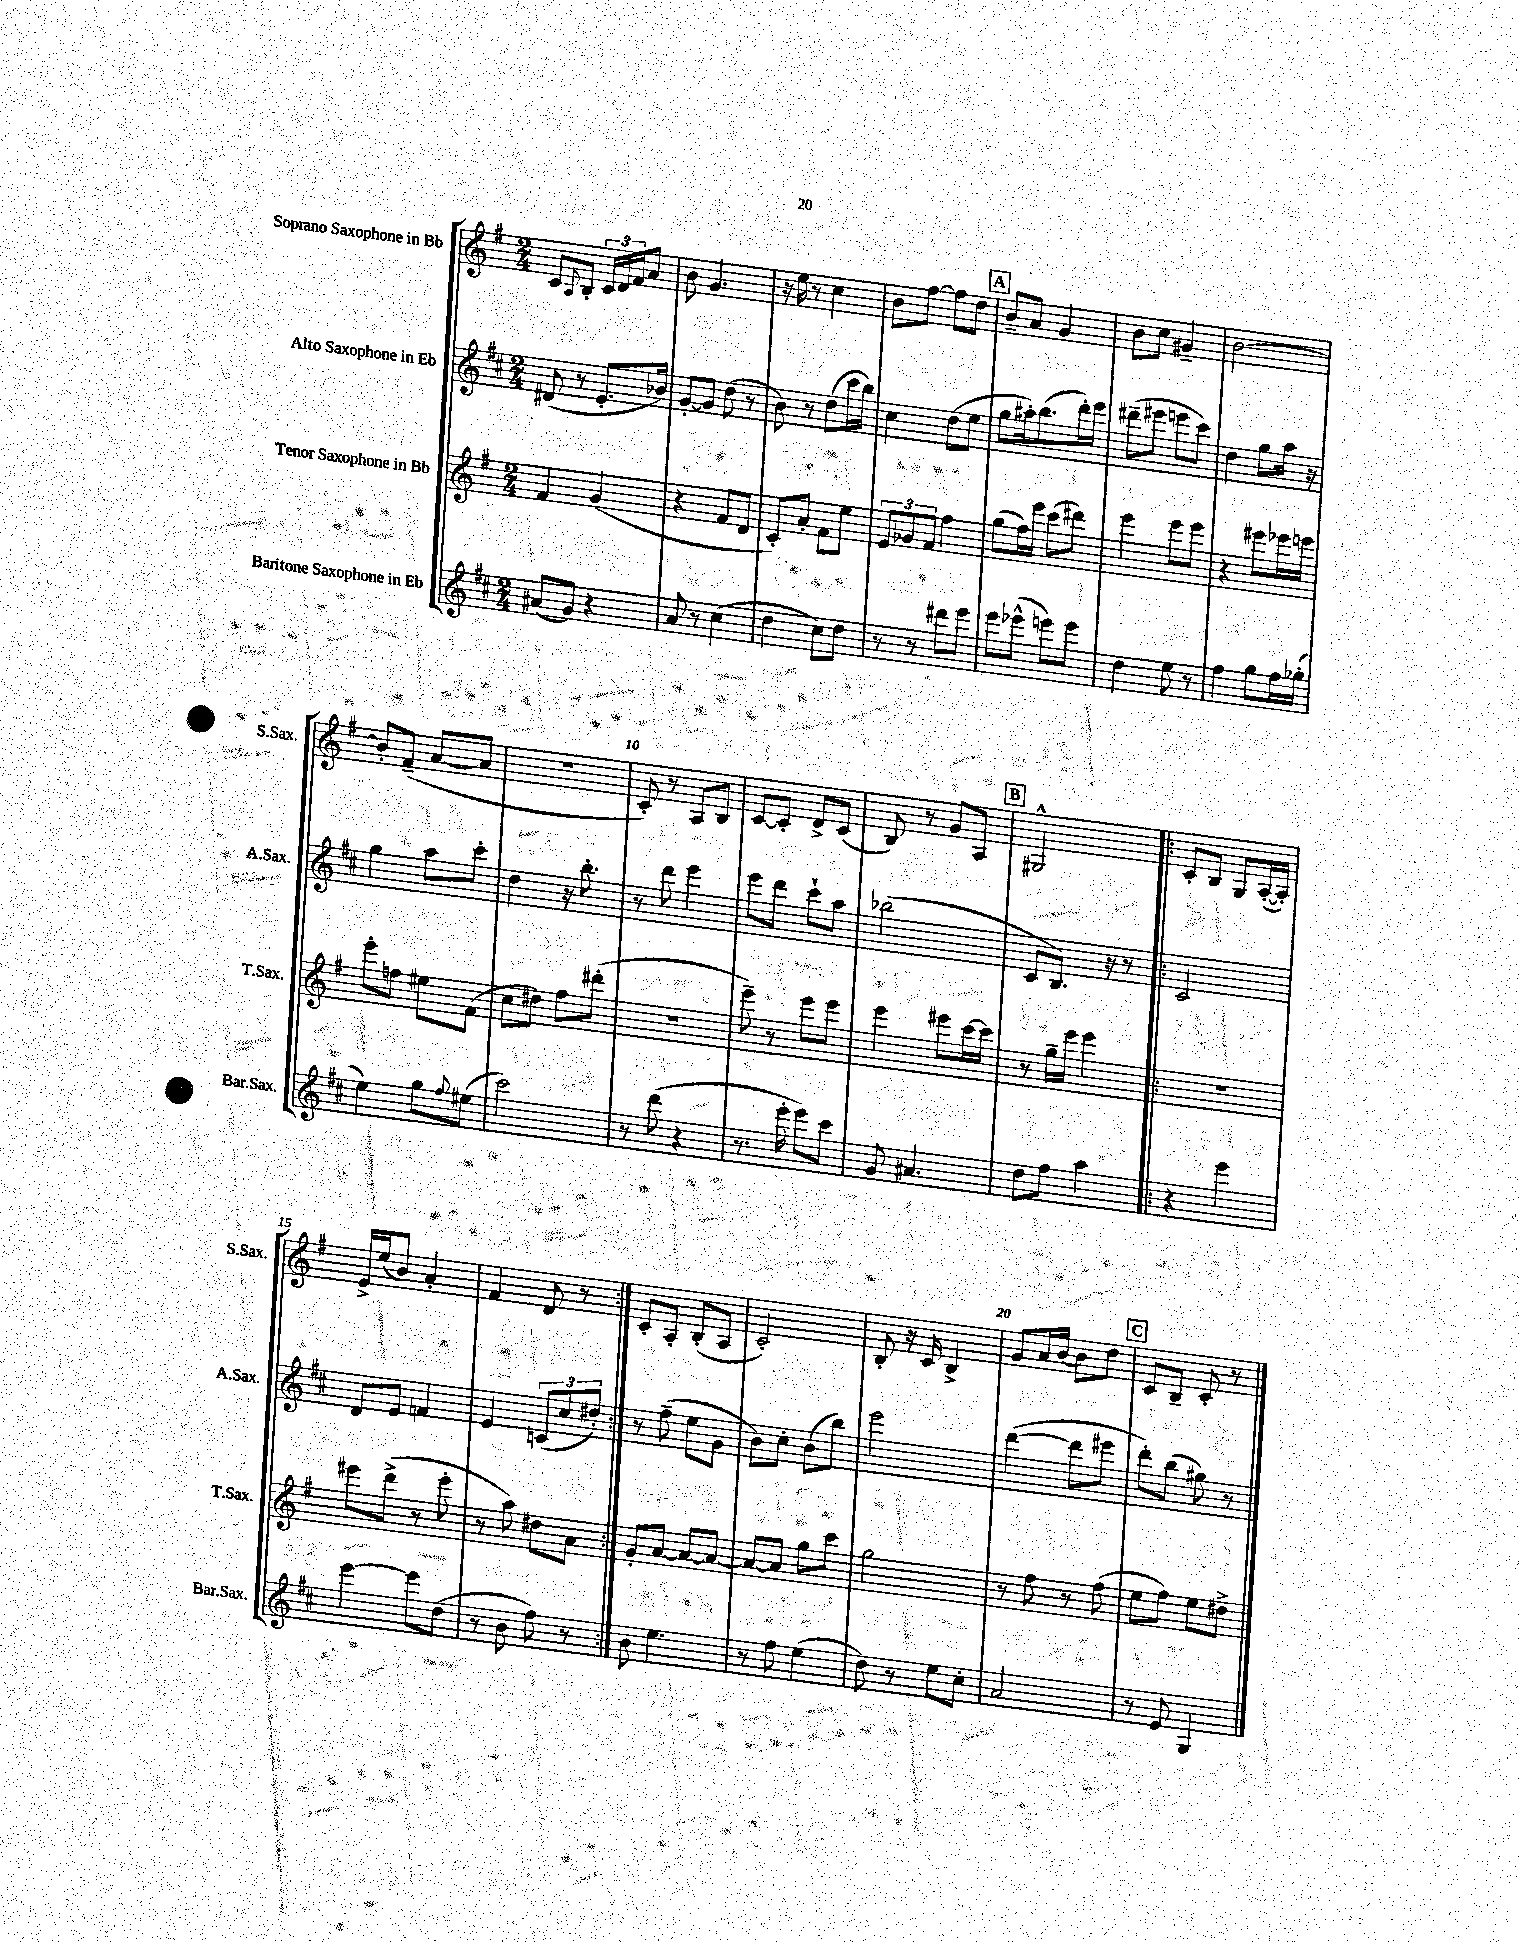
<<
\new StaffGroup <<
\new Staff = "s0" \with { instrumentName = "Soprano Saxophone in Bb" shortInstrumentName = "S.Sax." } {
    \clef treble \key g \major \numericTimeSignature \time 2/4
    c'8 \appoggiatura { a8 } b8-. \tuplet 3/2 { c'16 d'16 fis'16 } a'8 |
    b'8 g'4. |
    r16 e''16 r8 c''4 |
    b'8 fis''8~ fis''8 d''8 |
    \mark \markup { \box "A" } b'8-- a'8 g'4 |
    b'8 c''8 gis'4-- |
    b'2~ |
    b'8-. fis'8--( a'8~ a'8 |
    r2 |
    c'8-.) r8 a8 b8 |
    c'8~ c'8-. d'8-> c'8( |
    b8) r8 g'8 a8 |
    \mark \markup { \box "B" } gis2-^ |
    \repeat volta 2 { c'8-. b8 g8 a16~-.( a16-.) |
    e'16-> e''16( b'8) a'4-. |
    fis'4 d'8 r8 | }
    c'8-. a8-. b8-.( a8 |
    c'2-.) |
    b8-. r16 c'16 b4-> |
    g'8 a'16 b'16~ b'8 d''8 |
    \mark \markup { \box "C" } c'8 b8-- c'8-. r8 \bar "|." |
}
\new Staff = "s1" \with { instrumentName = "Alto Saxophone in Eb" shortInstrumentName = "A.Sax." } {
    \clef treble \key d \major \numericTimeSignature \time 2/4
    dis'8( r8 e'8.-. bes'16) |
    g'8~-. g'8 d''8( r8 |
    b'8) r8 d''8( cis'''16 b''16) |
    cis''4 d''8( e''8 |
    \mark \markup { \box "A" } g''8 ais''16-.) b''8.( d'''16-.) e'''16 |
    dis'''8--( eis'''8 e'''8 cis'''8) |
    d''4 g''8 a''16 r16 |
    g''4 a''8 cis'''8-. |
    d''4 r16 b''8.-. |
    r8 d'''8 e'''4 |
    e'''8 d'''8 cis'''8-! a''8 |
    bes''2( |
    \mark \markup { \box "B" } cis'8 b8.) r16 r8 |
    \repeat volta 2 { cis'2 |
    d'8 e'8 f'4 |
    e'4 \tuplet 3/2 { c'8( cis''8 dis''8-.) } | }
    r8 fis''8--( e''8 g'8 |
    b'8) cis''8-. b'8( b''8) |
    e'''2 |
    d'''4~( d'''8 eis'''8 |
    \mark \markup { \box "C" } d'''8-.) b''8( gis''8) r8 \bar "|." |
}
\new Staff = "s2" \with { instrumentName = "Tenor Saxophone in Bb" shortInstrumentName = "T.Sax." } {
    \clef treble \key g \major \numericTimeSignature \time 2/4
    fis'4 g'4( |
    r4 fis'8 d'8 |
    c'8-.) a'8-. fis'8 e''8 |
    \tuplet 3/2 { e'8 ges'8 fis'8 } fis''4 |
    \mark \markup { \box "A" } g''8( fis''16) e'''16 c'''8( dis'''8) |
    e'''4 e'''8 e'''8 |
    r4 eis'''8 ees'''16 e'''16 |
    e'''8-. f''8 eis''8 fis'8( |
    c''8 dis''8) fis''8 dis'''8-.( |
    r2 |
    e'''8--) r8 e'''8 e'''8 |
    e'''4 eis'''8 c'''16~ c'''16 |
    \mark \markup { \box "B" } r8 g''16-- e'''16 e'''4 |
    \repeat volta 2 { r2 |
    eis'''8 d'''8->( r8 eis'''8-. |
    r8 a''8) dis''8 a'8 | }
    g'8-. a'8~ a'8~ a'8~ |
    a'8~ a'8 g''8 c'''8 |
    g''2 |
    r8 fis''8 r8 fis''8( |
    \mark \markup { \box "C" } e''8 fis''8) e''8 dis''8-> \bar "|." |
}
\new Staff = "s3" \with { instrumentName = "Baritone Saxophone in Eb" shortInstrumentName = "Bar.Sax." } {
    \clef treble \key d \major \numericTimeSignature \time 2/4
    ais'8( g'8) r4 |
    a'8 r8 cis''4( |
    d''4 cis''8) d''8 |
    r8 r8 dis'''8 e'''8 |
    \mark \markup { \box "A" } e'''8 ees'''8-^( e'''8) e'''8 |
    d''4 e''8 r8 |
    fis''4 g''8 fis''16 ges''16-.( |
    e''4) g''8 \appoggiatura { fis''8 } eis''8( |
    cis'''2) |
    r8 d'''8( r4 |
    r8. e'''16-. e'''8) cis'''8 |
    g'8 ais'4. |
    \mark \markup { \box "B" } d''8 fis''8 a''4 |
    \repeat volta 2 { r4 e'''4 |
    e'''4~ e'''8 d''8( |
    r8 b'8 fis''8) r8 | }
    b'8 e''4. |
    r8 fis''8 e''4( |
    d''8) r8 e''8 cis''8-. |
    a'2 |
    \mark \markup { \box "C" } r8 e'8 g4 \bar "|." |
}
>>
>>
\layout { \context { \Score \override BarNumber.break-visibility = ##(#f #t #t) barNumberVisibility = #(every-nth-bar-number-visible 5) } }
